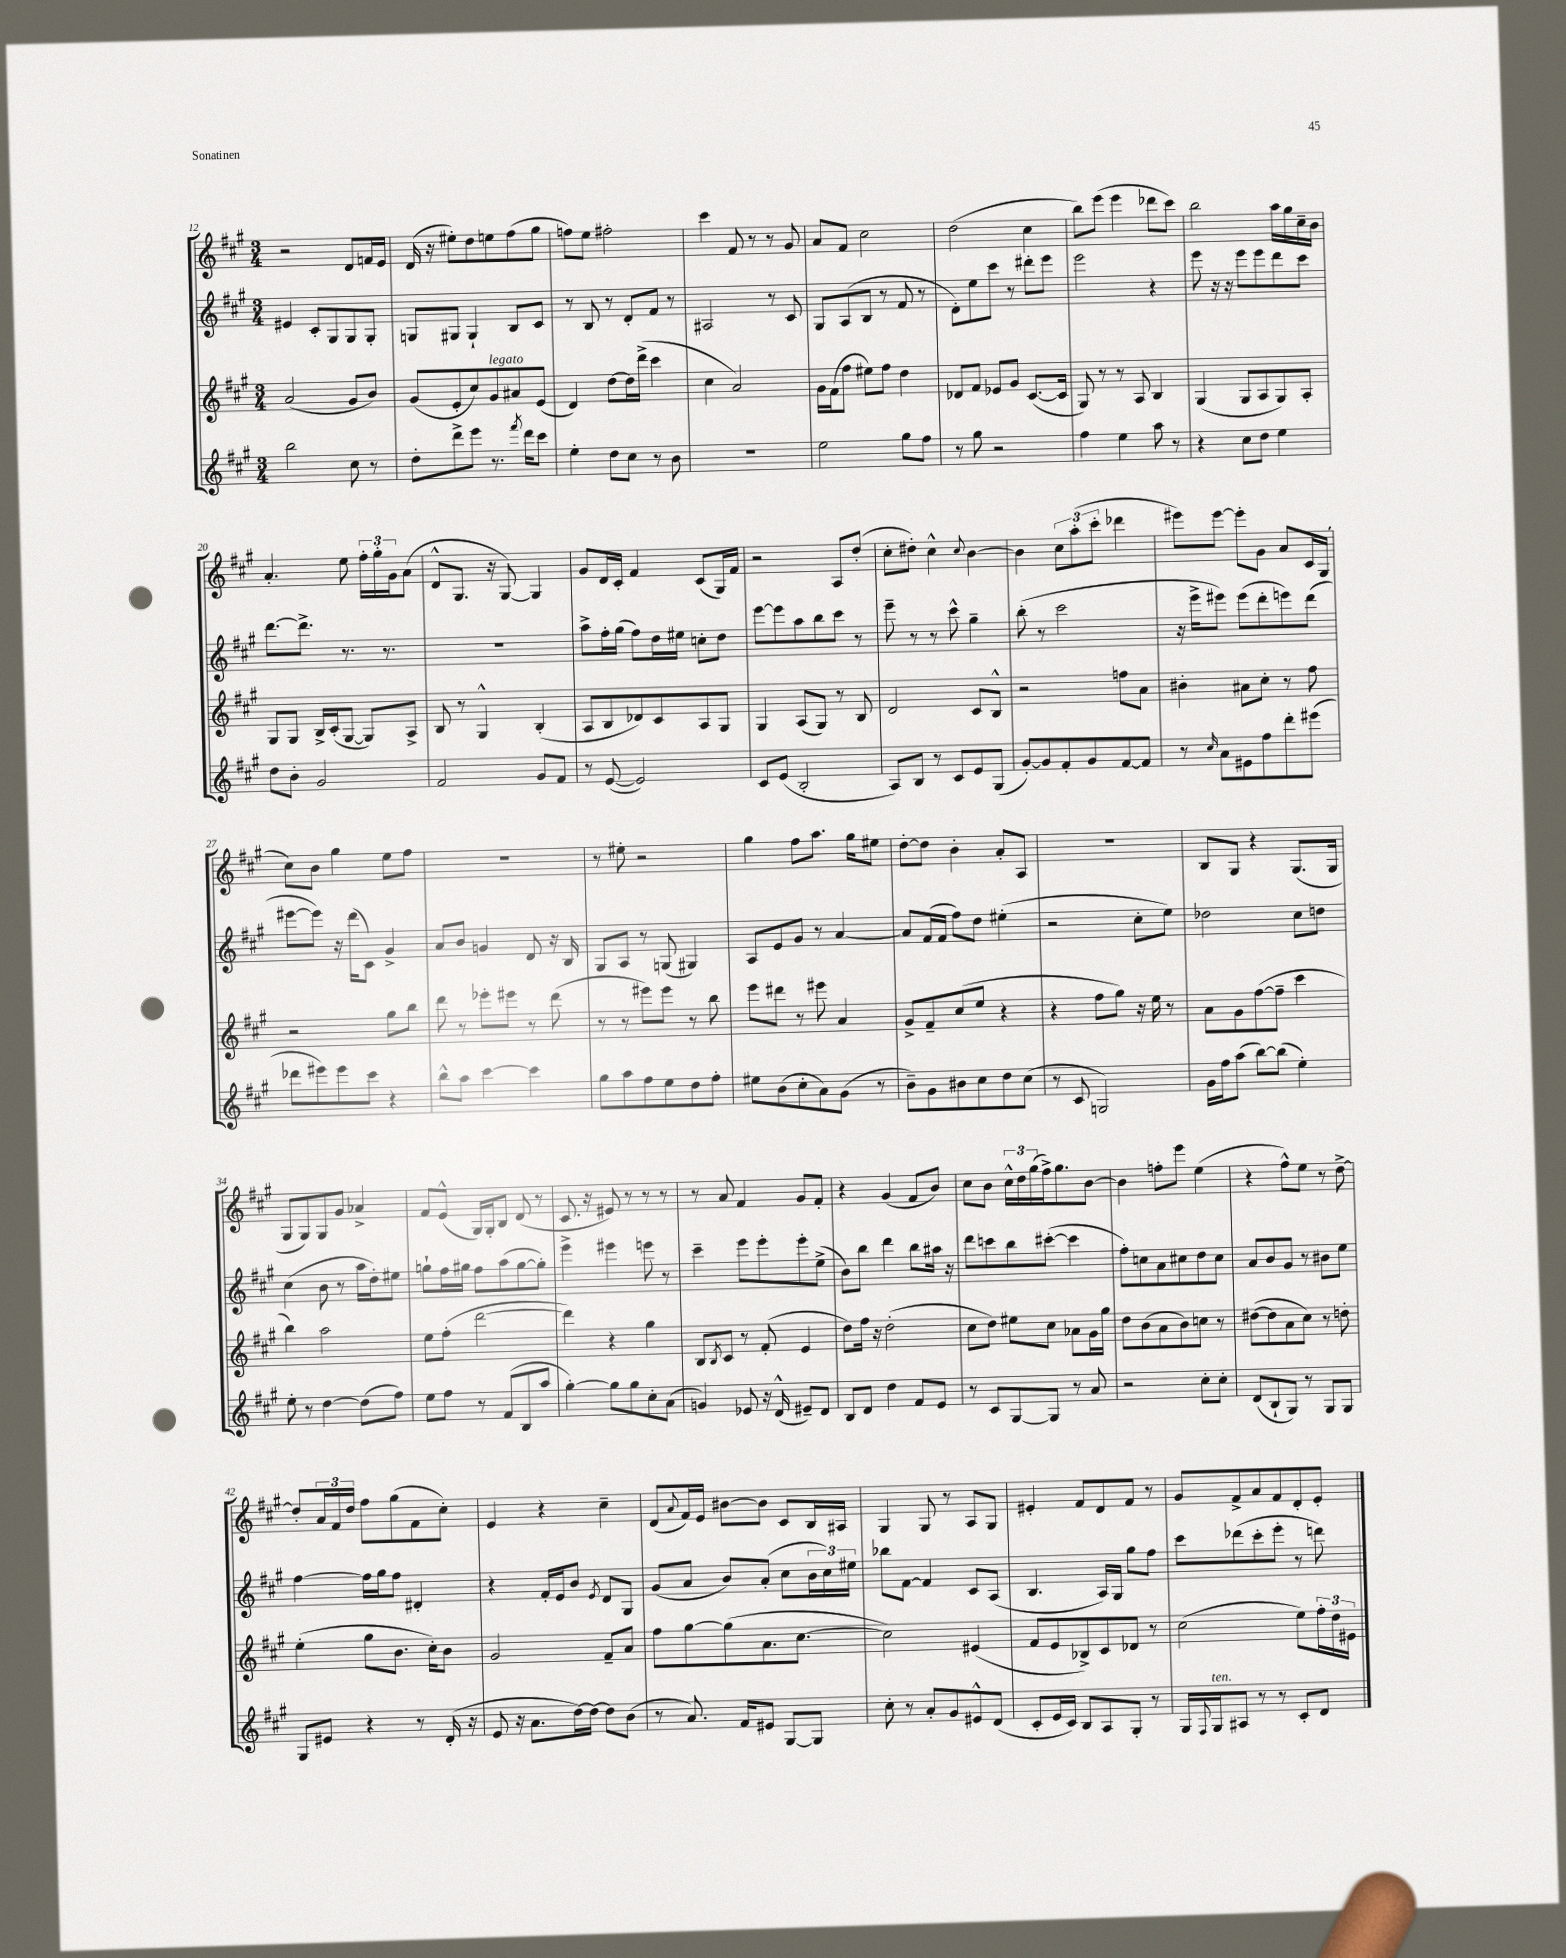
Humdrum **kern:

**kern	**kern	**kern	**kern
*staff4	*staff3	*staff2	*staff1
*clefG2	*clefG2	*clefG2	*clefG2
*k[f#c#g#]	*k[f#c#g#]	*k[f#c#g#]	*k[f#c#g#]
*M3/4	*M3/4	*M3/4	*M3/4
2bb\	(2a/	4e#/	2r
.	.	8c#'/L	.
.	.	8G#/	.
8cc#\	8g#/L	8G#/	8d/L
8r	8b/J)	8G#'/J	16f/L
.	.	.	16e/JJ
=	=	=	=
8dd'\L	(8g#/L	8G/L	(16d/
.	.	.	16r
8ddd^\	8e'/	8G#/J	8ee#'\L)
8eee\J	8cc#/)	4G#`/	8dd\
8.r	8g#/	.	8ee\
.	8a#/	8B/L	(8ff#\
8qfff#/	.	.	.
16ddd\LK	.	.	.
8ccc#\J	(8e/J	8c#/J	8gg#\J
=	=	=	=
4ee'\	4d/)	8r	8ff\L)
.	.	8B/	8ee\J
8dd\L	[8dd\L	8r	2ff#'\
8cc#\J	16dd\]L	8d'/L	.
.	(16ddd^\JJ	.	.
8r	4ccc#\	8f#/J	.
8b\	.	8r	.
=	=	=	=
2.r	4cc#\	2A#/	4ccc#\
.	2a/)	.	8f#/
.	.	.	8r
.	.	8r	8r
.	.	8c#/	8g#/
=	=	=	=
2ee\	16g#\LL	8G#/L	8a/L
.	(16f#\J	.	.
.	8ff#\J	(8A/	8f#/J
.	8ee#\L)	8B/J	2cc#\
.	8ff#\J	8r	.
8gg#\L	4dd\	8f#/	.
8ff#\J	.	8r	.
=	=	=	=
8r	8d-/L	8d'\L)	(2dd\
8gg#\	8f#/J	8ee\	.
2r	8e-/L	8ccc#\J	.
.	8g#/J	8r	.
.	([8.c#/L	8ddd#'\L	4cc#\
.	.	8eee\J	.
.	16c#/]Jk	.	.
=	=	=	=
4ff#\	8G#/)	2eee\	8bb\L)
.	8r	.	(8eee\J
4ee\	8r	.	4eee\
.	8A/	.	.
8aa\	4B/	4r	8ddd-\L
8r	.	.	8ccc#\J)
=	=	=	=
4r	(4G#/	8eee\	2bb\
.	.	16r	.
.	.	16r	.
8cc#\L	8G#/L	8eee\L	.
8dd\J	8A/	8eee\	.
4ee\	8G#/)	8ddd\	16aa\LL
.	.	.	16gg#\
.	8A'/J	8ccc#\J	16cc#~\
.	.	.	16b\JJ
=	=	=	=
8dd\L	8G#/L	[8.ddd\L	4.a'/
8b'\J	8G#/J	.	.
.	.	8.ddd^\]J	.
2g#/	16B^/LL	.	.
.	(16c#'/J	.	.
.	[8G#/J	8.r	8ee\
.	8G#/]L)	.	24ff#'\LL
.	.	.	24gg#'\
.	.	8.r	.
.	.	.	24g#\J
.	8A^/J	.	(8a\J
=	=	=	=
2f#/	8B/	2.r	8d^^/L
.	8r	.	8.G#/J
.	4G#^^/	.	.
.	.	.	16r
.	.	.	[8G#/)
8g#/L	(4B'/	.	4G#/]
8f#/J	.	.	.
=	=	=	=
8r	8A/L	8aa^\L	8g#/L
([8e/	8B/	16ff#'\L	16d/L
.	.	(16gg#\JJ	16c#'/JJ
2e/])	8d-/)	8ff#\L)	4f#/
.	8c#/	16dd\L	.
.	.	16ee#\JJ	.
.	8A/	8cc'\L	(8c#/L
.	8G#/J	8dd\J	16G#/L)
.	.	.	16f#/JJ
=	=	=	=
8c#/L	4G#/	[8eee\L	2r
(8e/J	.	8eee\]	.
2B'/	(8A/L	8aa\	.
.	8G#/J)	8bb\	.
.	8r	8ccc#\J	8A/L
.	8B/	8r	(8dd'/J
=	=	=	=
8A/L)	2d/	8eee~\	8cc#'\L
8B/J	.	8r	8dd#'\J)
8r	.	8r	4cc#^^\
8c#/L	.	8ccc#^^\	.
.	.	.	8qqcc#/
8e/	8c#/L	4gg#~\	[4b\
(8G#/J	8B^^/J	.	.
=	=	=	=
[8g#'/L)	2r	(8bb'\	4b\]
8g#/]	.	8r	.
8f#'/	.	2ccc#\	12cc#\L
.	.	.	(12aa'\
8g#/	.	.	.
.	.	.	12ccc#'\J
[8f#/	8ff\L	.	4ddd-\
8f#/]J	8a\J	.	.
=	=	=	=
8r	4b#'\	16r	8eee#\L)
.	.	16eee^\LK	.
16qqcc#/	.	.	.
8a\L	.	8eee#\J)	[8eee#\J
8e#\	8a#\L	(8eee#\L	8eee#'\]L
8ff#\	8cc#'\J	8ddd'\	8g#\J
8ddd'\	8r	8eee\)	8a/L
(8eee#\J	8ff#\	(8ddd\J	16c#/L
.	.	.	(16G#/JJ
=	=	=	=
8ddd-\L	2r	[8eee#\L	8cc#\L)
8eee#\)	.	8eee#\]J)	8b\J
8eee#\	.	16r	4gg#\
.	.	(16ddd\LK	.
8ccc#\J	.	8c#\J)	.
4r	8gg#\L	4g#^/	8ee\L
.	8bb\J	.	8ff#\J
=	=	=	=
8bb^^\L	8ddd\	8a/L	2.r
8aa\J	8r	8b/J	.
[4ccc#\	8eee-'\L	4g/	.
.	8eee#\J	.	.
4ccc#\]	8r	8d/	.
.	(8ddd\	16r	.
.	.	16B/	.
=	=	=	=
8gg#\L	8r	8G#/L	8r
8aa\	8r	8A/J	8ee#'\
8ff#\	8eee#\L)	8r	2r
8ee\	8eee#\J	(8G/	.
8dd\	8r	4G#/)	.
8ff#'\J	8bb\	.	.
=	=	=	=
8ee#\L	8eee\L	8A/L	4gg#\
(8b\	8ddd#\J	8e/	.
8cc#'\	8r	8g#/J	8ff#\L
8a\)	8eee#\	8r	8.aa\J
(8g#\J	4a/	[4a/	.
.	.	.	16gg#\LK
8r	.	.	8ee#\J
=	=	=	=
8b~\L)	8g#^/L	8a/]L	[8dd'\L
8g#\	8f#~/	(16f#/L	8dd\]J
.	.	16f#/JJ	.
8b#\	(8cc#/	8ff#\L)	4b'\
8cc#\	8ee/J	8dd\J	.
8dd\	4r	(4ee#'\	8a'/L
(8cc#\J	.	.	8A/J
=	=	=	=
8r	4r	2r	2.r
8c#/	.	.	.
2G/)	8ff#\L	.	.
.	8gg#\J)	.	.
.	16r	8cc#'\L	.
.	16ee\	.	.
.	8r	8ee\J)	.
=	=	=	=
16g#\LL	8a\L	2dd-\	8B/L
16ff#\J	.	.	.
(8aa\J	8g#\	.	8G#/J
[8bb\L)	([8ff#\	.	4r
(8bb\]J	8ff#~\]J	.	.
4ee'\)	4ccc#\	8cc#\L	(8.G#/L
.	.	8dd\J	.
.	.	.	16G#/Jk
=	=	=	=
8ee'\	4bb\)	(4cc#\	8G#/L
8r	.	.	8G#/)
[4dd\	2aa\	8b\	8G#/
.	.	8r	8g#/J
(8dd\]L	.	16aa\LL	4a-^/
.	.	16dd'\J)	.
8ff#\J)	.	8ee#\J	.
=	=	=	=
8ee\L	8ee\L	8gg`\L	8f#/L
8ff#\J	(8ff#'\J	16ff#\L	(8e^^/J
.	.	16gg#\JJ	.
8r	[2ddd\	8ff#\L	16G#/LL)
.	.	.	16G#'/J
(8f#/L	.	(8aa\	8B/J
8B/	.	[8gg#\	(8d/
8aa/J	.	8gg#'\]J)	8r
=	=	=	=
[4gg#'\)	4ddd\])	4eee^\	8.c#/
.	.	.	16r
8gg#\]L	4r	4eee#\	8e#/)
8gg#\	.	.	8r
8cc#'\	4gg#\	8eee\	8r
(8a\J	.	8r	8r
=	=	=	=
4g/)	8B/L	4ccc#~\	8r
.	8qB/	.	.
.	8c#/J	.	8a/
8e-/	8r	8eee\L	4f#/
16r	(8f#'/	8eee'\	.
(16d^^/	.	.	.
8e#~/L)	4e/	8eee'\	8g#/L
8d/J	.	(8ee^\J	8f#'/J
=	=	=	=
8B/L	8dd\L)	8b\L)	4r
8d/J	16ff#\Jk	8bb\J	.
.	16r	.	.
4dd\	(2dd'\	4ddd\	(4g#/
8f#/L	.	8bb\L	8f#/L
8e/J	.	16aa#\Jk	8b/J)
.	.	16r	.
=	=	=	=
8r	8cc#\L	8ddd\L	8cc#\L
8c#/L	8dd\J)	8ccc\	8b\J
[8G#/	8ee#\L	8bb\	24cc#^^\LL
.	.	.	24dd\
.	.	.	(24gg#\
8G#/]J	8cc#\J	([8ccc#'\J	16ff#^\J)
.	.	.	8.gg#\
8r	8a-\L	4ccc#\]	.
8a/	16g#\L	.	[8b\J
.	16gg#\JJ	.	.
=	=	=	=
2r	8dd\L	8ff#'\L)	4b\]
.	(8b\	8cc\	.
.	8a\	8a\	8ff'\L
.	8b\)	8cc#\	8eee\J
8cc#'\L	8cc\J	8dd\	(4ee\
8cc#'\J	8r	8cc#\J	.
=	=	=	=
(8d/L	([8dd#\L	8a/L	4r
8B`/	8dd#\]	8b/	.
8G#/J)	8a\	8g#/J	8ff#^^\L)
8r	8cc#\J)	8r	8ee\J
8G#/L	8r	8b#\L	8r
8G#/J	8dd'\	8ee\J	[8dd^\
=	=	=	=
8G#/L	(4ee'\	[4ff#\	8dd'/]L
8e#/J	.	.	24a/L
.	.	.	24f#/
.	.	.	24dd/JJ
4r	8gg#\L	16ff#\]LL	8ff#\L
.	.	16gg#\J	.
.	8.b\J	8ff#\J	(8gg#\
8r	.	4d#'/	8f#\
.	16cc#'\LK)	.	.
(16d'/	8b\J	.	8cc#'\J)
16r	.	.	.
=	=	=	=
8e/	2g#/	4r	4e/
16r	.	.	.
8.a\L	.	.	.
.	.	16f#'/LL	4r
.	.	16e/J	.
[16dd\L)	.	8b/J	.
16dd\_JJ	.	.	.
.	.	8qe/	.
8dd\]L	8f#~/L	8d/L	4cc#~\
(8b\J	8a/J	8G#/J	.
=	=	=	=
8r	8ff#\L	(8g#/L	(8d/L
.	.	.	8qqa/
8.a/)	[8gg#\	8a/J	16f#/L)
.	.	.	16e/JJ
.	(8gg#\]	8b/L)	[8b#\L
16f#/LK	.	.	.
8e#/J	8.a\	(8a'/J	8b#\]J
[8G#/L	.	8cc#\L	8c#/L
.	[8.cc#\J	.	.
8G#/]J	.	24b\L	16B/L
.	.	24cc#\)	.
.	.	.	16A#/JJ
.	.	24ee#\JJ	.
=	=	=	=
8cc#'\	2cc#\])	8bb-\L	4G#/
8r	.	[8f#\J	.
8a'/L	.	4f#/]	8G#/
8g#/	.	.	8r
8e#^^/	(4e#/	8c#/L	8A/L
(8d/J	.	(8A/J	8G#/J
=	=	=	=
8c#'/L	8f#/L	4.B/	4e#'/
16e/L	8e/	.	.
16c#/JJ)	.	.	.
8B/L	8B-^/)	.	8f#/L
8A/	8c#/	16A/LL)	8d/
.	.	16G#/JJ	.
8G#'/J	8d-/J	8gg#\L	8f#/J
8r	8r	8ff#\J	8r
=	=	=	=
16G#/LL	(2cc#\	8ccc#\L	8g#/L
8qqF#/	.	.	.
16G#/J	.	.	.
8A#/J	.	(8ddd-\	8f#^/
8r	.	8ccc#'\	8a/
8r	.	8eee'\J	8f#/
8c#'/L	8ee\L)	8r	8d'/
8d/J	24ff#'\L	8ddd\)	8e'/J
.	24dd\	.	.
.	24e#\JJ	.	.
==	==	==	==
*-	*-	*-	*-
